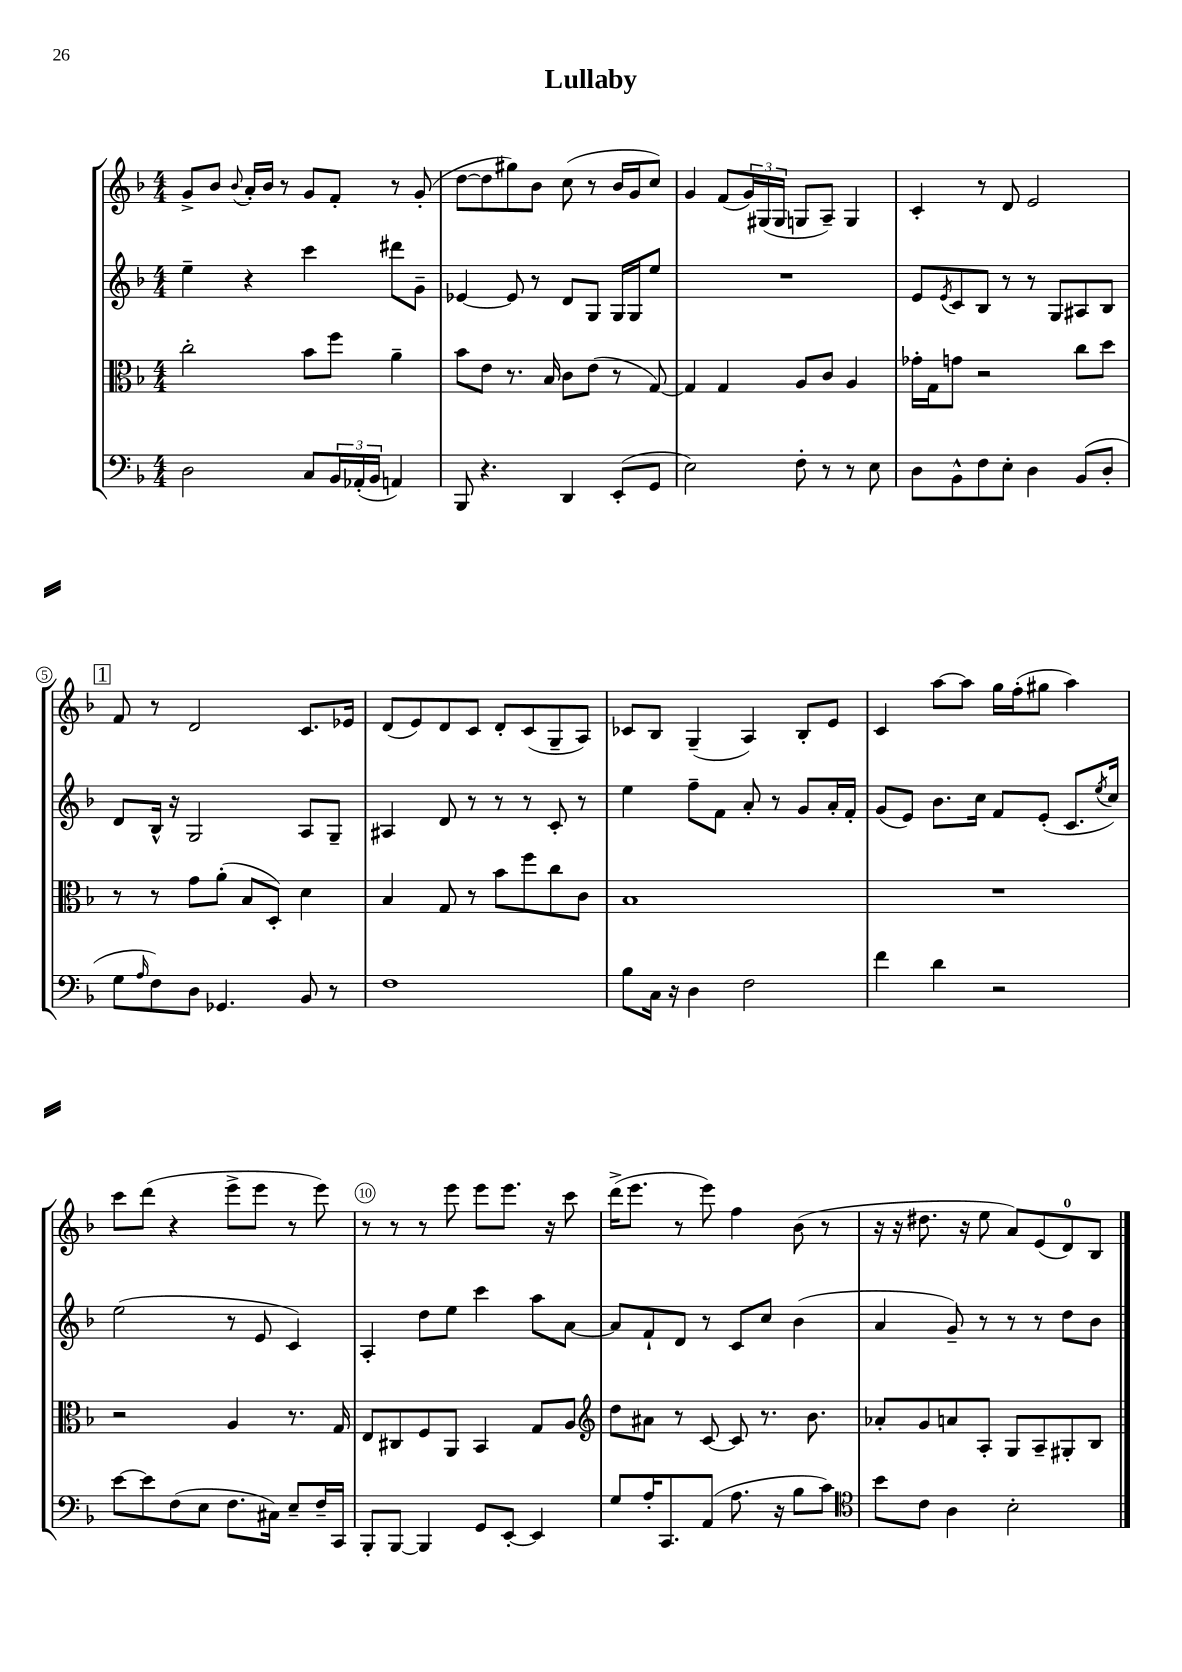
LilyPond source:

\header { title = "Lullaby" }
<<
\new StaffGroup <<
\new Staff = "s0" {
    \clef treble \key f \major \numericTimeSignature \time 4/4
    g'8-> bes'8 \appoggiatura { bes'8 } a'16-. bes'16 r8 g'8 f'8-. r8 g'8-.( |
    d''8~ d''8 gis''8) bes'8 c''8( r8 bes'16 g'16 c''8) |
    g'4 f'8( \tuplet 3/2 { g'16) gis16( gis16 } g8 a8--) g4 |
    c'4-. r8 d'8 e'2 |
    \mark \markup { \box "1" } f'8 r8 d'2 c'8. ees'16 |
    d'8( e'8) d'8 c'8 d'8-. c'8( g8-- a8) |
    ces'8 bes8 g4--( a4) bes8-. e'8 |
    c'4 a''8~ a''8 g''16 f''16-.( gis''8 a''4) |
    c'''8 d'''8( r4 e'''8-> e'''8 r8 e'''8) |
    r8 r8 r8 e'''8 e'''8 e'''8. r16 c'''8 |
    d'''16->( e'''8. r8 e'''8) f''4 bes'8( r8 |
    r16 r16 dis''8. r16 e''8 a'8) e'8( d'8-0) bes8 \bar "|." |
}
\new Staff = "s1" {
    \clef treble \key f \major \numericTimeSignature \time 4/4
    e''4-- r4 c'''4 dis'''8 g'8-- |
    ees'4~ ees'8 r8 d'8 g8 g16 g16 e''8 |
    R1 |
    e'8 \acciaccatura { e'8 } c'8 bes8 r8 r8 g8 ais8 bes8 |
    \mark \markup { \box "1" } d'8 bes16-^ r16 g2 a8 g8-- |
    ais4 d'8 r8 r8 r8 c'8-. r8 |
    e''4 f''8-- f'8 a'8-. r8 g'8 a'16-. f'16-. |
    g'8( e'8) bes'8. c''16 f'8 e'8-.( c'8. \acciaccatura { e''8 } c''16) |
    e''2( r8 e'8 c'4) |
    a4-. d''8 e''8 c'''4 a''8 a'8~ |
    a'8 f'8-! d'8 r8 c'8 c''8 bes'4( |
    a'4 g'8--) r8 r8 r8 d''8 bes'8 \bar "|." |
}
\new Staff = "s2" {
    \clef alto \key f \major \numericTimeSignature \time 4/4
    c''2-. bes'8 f''8 a'4-- |
    bes'8 e'8 r8. bes16 c'8 e'8( r8 g8~) |
    g4 g4 a8 c'8 a4 |
    ges'16-. g16 g'8 r2 c''8 d''8 |
    \mark \markup { \box "1" } r8 r8 g'8 a'8-.( bes8 d8-.) d'4 |
    bes4 g8 r8 bes'8 f''8 c''8 c'8 |
    bes1 |
    R1 |
    r2 a4 r8. g16 |
    e8 cis8 f8 a,8 bes,4 g8 a8 |
    \clef treble d''8 ais'8 r8 c'8~ c'8 r8. bes'8. |
    aes'8-. g'8 a'8 a8-. g8 a8-- gis8-. bes8 \bar "|." |
}
\new Staff = "s3" {
    \clef bass \key f \major \numericTimeSignature \time 4/4
    d2 c8 \tuplet 3/2 { bes,16 aes,16-.( bes,16 } a,4) |
    bes,,8 r4. d,4 e,8-.( g,8 |
    e2) f8-. r8 r8 e8 |
    d8 bes,8-^ f8 e8-. d4 bes,8( d8-. |
    \mark \markup { \box "1" } g8 \grace { a16 } f8) d8 ges,4. bes,8 r8 |
    f1 |
    bes8 c16 r16 d4 f2 |
    f'4 d'4 r2 |
    e'8~ e'8 f8( e8 f8. cis16) e8-- f16-- c,16 |
    bes,,8-. bes,,8~ bes,,4 g,8 e,8~-. e,4 |
    g8 a16-. c,8. a,8( a8. r16 bes8 c'8) |
    \clef tenor bes'8 c'8 a4 bes2-. \bar "|." |
}
>>
>>
\layout { \context { \Score \override BarNumber.break-visibility = ##(#f #t #t) barNumberVisibility = #(every-nth-bar-number-visible 5) \override BarNumber.stencil = #(make-stencil-circler 0.1 0.3 ly:text-interface::print) } }
